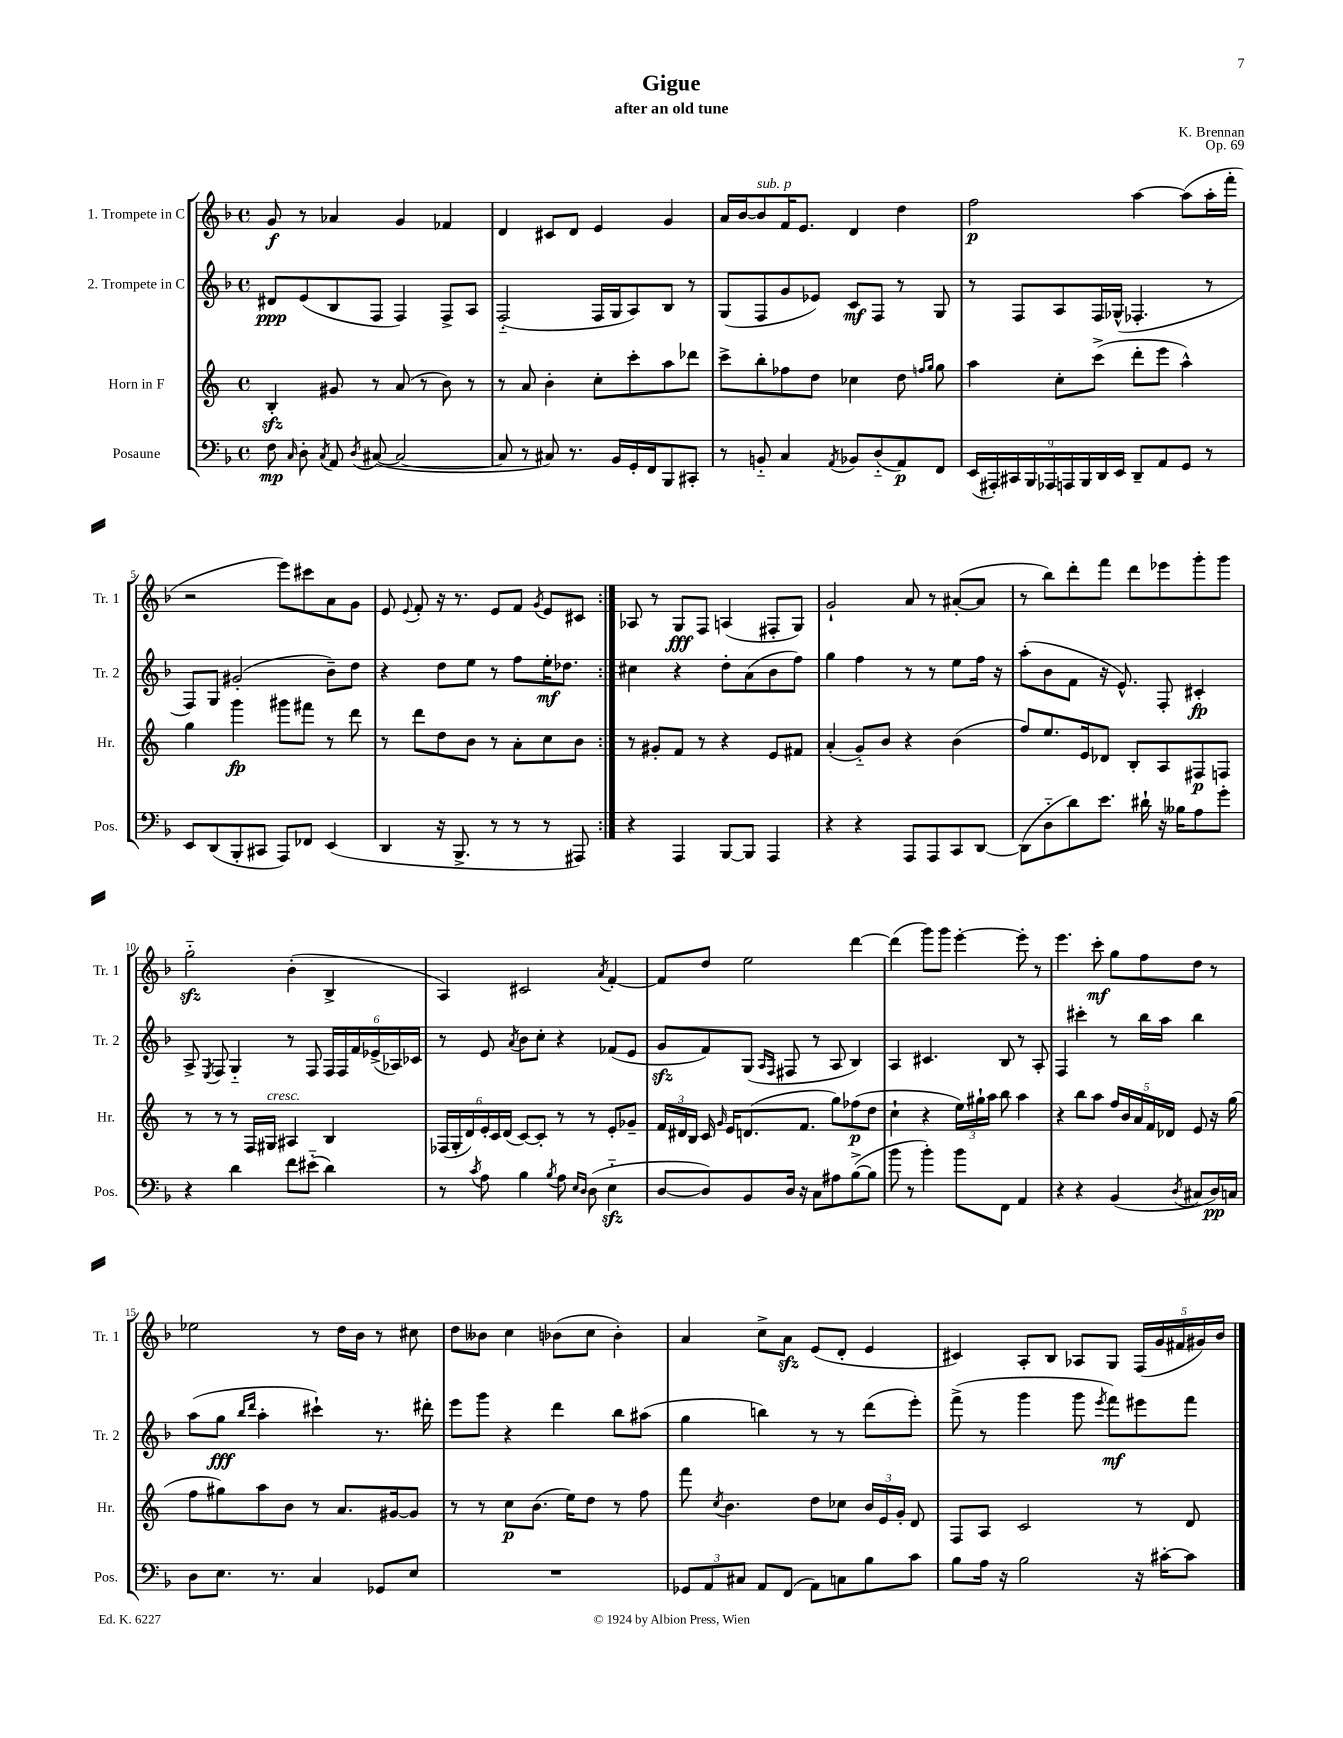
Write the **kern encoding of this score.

**kern	**kern	**kern	**kern
*staff4	*staff3	*staff2	*staff1
*clefF4	*clefG2	*clefG2	*clefG2
*k[b-]	*k[]	*k[b-]	*k[b-]
*M4/4	*M4/4	*M4/4	*M4/4
*met(c)	*met(c)	*met(c)	*met(c)
8F\	4B'/	8d#/L	8g/
16qqC/	.	.	.
8D'\	.	(8e/	8r
8qC/	.	.	.
8AA/	8g#/	8B-/	4a-/
8qD/	.	.	.
([8C#/	8r	8F/J	.
2C#/_	(8a/	4F/)	4g/
.	8r	.	.
.	8b\)	8F^/L	4f-/
.	8r	8A/J	.
=	=	=	=
8C#/]	8r	(2F'~/	4d/
8r	8a/	.	.
8C#/)	4b'\	.	8c#/L
8.r	.	.	8d/J
.	8cc'\L	16F/LL	4e/
16BB-/LL	.	16G/J	.
16GG'/	8ccc'\	8A/)	.
16FF/J	.	.	.
8BBB-/	8aa\	8B-/J	4g/
8CC#'/J	8ddd-\J	8r	.
=	=	=	=
8r	8ccc^\L	(8G/L	16a/LL
.	.	.	[16b-/J
8BB'~/	8bb'\	8F/	8b-/]
4C/	8ff-\	8g/	16f/K
.	.	.	8.e/J
.	8dd\J	8e-/J)	.
8qAA/	.	.	.
8BB-/L	4cc-\	8c/L	4d/
(8D'~/	.	8F/J	.
8AA/)	8dd\	8r	4dd\
.	16qqff/LL	.	.
.	16qqgg/JJ	.	.
8FF/J	8gg\	8G/	.
=	=	=	=
(18EE/LL	4aa\	8r	2ff\
18AAA#'/)	.	.	.
18CC#/	.	.	.
.	.	8F/L	.
18BBB-/	.	.	.
18AAA-/	.	.	.
.	8cc'\L	8A/	.
18AAA/	.	.	.
18BBB-/	.	.	.
.	(8ccc^\J	16F/L	.
18DD/	.	.	.
.	.	(16G-^^/JJ	.
18EE/JJ	.	.	.
8DD~/L	8ddd'\L	4.F-'/	[4aa\
8AA/	8eee\J	.	.
8GG/J	4aa^^\)	.	(8aa\]L
8r	.	8r	16aa'\L
.	.	.	16fff'\JJ
=	=	=	=
8EE/L	4gg\	8F/L)	2r
(8DD/	.	8G/J	.
8BBB-'/	4ggg\	(2g#'/	.
8CC#/J	.	.	.
8AAA/L)	8ggg#\L	.	8eee\L)
8FF-/J	8fff#\J	.	8ccc#\
(4EE/	8r	8b-~\L)	8a\
.	8ddd\	8dd\J	8g\J
=	=	=	=
4DD/	8r	4r	8e/
.	.	.	8qqe/
.	8ddd\L	.	8f'/
16r	8dd\	8dd\L	16r
8.BBB-^/	.	.	8.r
.	8b\J	8ee\J	.
8r	8r	8r	8e/L
8r	8a'\L	8ff\L	8f/J
.	.	.	8qg/
8r	8cc\	16ee'\K	8e/L
.	.	8.dd-\J	.
8AAA#/)	8b\J	.	8c#/J
=:|!	=:|!	=:|!	=:|!
4r	8r	4cc#\	8A-/
.	8g#'/L	.	8r
4AAA/	8f/J	4r	8G/L
.	8r	.	8F/J
[8BBB-/L	4r	8dd'\L	(4A/
8BBB-/]J	.	(8a\	.
4AAA/	8e/L	8b-\	8F#'/L
.	8f#/J	8ff\J)	8G/J)
=	=	=	=
4r	(4a'/	4gg\	2g`/
4r	8g'~/L)	4ff\	.
.	8b/J	.	.
8AAA/L	4r	8r	8a/
8AAA/	.	8r	8r
8CC/	(4b\	8ee\L	([8a#'/L
[8DD/J	.	16ff\Jk	8a#/]J
.	.	16r	.
=	=	=	=
(8DD\]L	8ff/L)	(8aa'\L	8r
8D'~\	8.ee/	8b-\	8bb-\L)
8d\)	.	8f\J	8ddd'\
.	16e/k	.	.
8.e\J	8d-/J	16r	8fff\J
.	.	8.e^^/)	.
.	8B'/L	.	8ddd\L
16d#`\	.	.	.
16r	8A/	8F'/	8eee-\
16B--\LK	.	.	.
8A\	8F#/	4c#'/	8ggg'\
8g'\J	8F/J	.	8ggg\J
=	=	=	=
4r	8r	8A^/	2gg'~\
.	.	8qE/	.
.	8r	8F/	.
4d\	8r	4G'~/	.
.	16F/LL	.	.
.	16G#/JJ	.	.
8f\L	4A#/	8r	(4b-'\
(8e#'~\J	.	8F/	.
4d\)	4B/	24F/LL	4B-^/
.	.	24F/	.
.	.	24f/	.
.	.	(24e-^/	.
.	.	24A-/)	.
.	.	24c-/JJ	.
=	=	=	=
8r	(24F-/LL	8r	4A/)
.	24G'/	.	.
.	24d/)	.	.
8qc/	.	.	.
8A\	24e'/	8e/	.
.	24c/	.	.
.	(24d/JJ	.	.
.	.	8qa/	.
4B-\	[8c/L)	8b-\L	2c#/
.	8c'/]J	8cc'\J	.
8qB-/	.	.	.
8A\	8r	4r	.
16qqE/LL	.	.	.
16qqD/JJ	.	.	.
(8D\	8r	.	.
.	.	.	8qa/
4E'~\	8e'/L	(8f-/L	[4f'/
.	8g-~/J	8e/J	.
=	=	=	=
[8D/L	24f/LL	8g/L	8f/]L
.	24d#/	.	.
.	24B/JJ	.	.
8D/])	16c/	8f/)	8dd/J
.	16qqg/	.	.
.	16e/LK	.	.
8BB-/	(8.d/	(8G/J	2ee\
.	.	16qqA/LL	.
.	.	16qqF/JJ	.
16D/Jk	.	8F#/	.
16r	8.f/J	.	.
8C\L	.	8r	.
8A#\	8gg\L)	8A/	.
([8B-^\	(8ff-\	4B-/)	[4ddd\
8B-\]J	8dd\J	.	.
=	=	=	=
8b-\	4cc`\	4A/	(4ddd\]
8r	.	.	.
4b-'\)	4r	4.c#/	8ggg\L)
.	.	.	8ggg\J
8b-\L	24ee\LL)	.	[4eee'\
.	24gg#`\	.	.
.	24aa\JJ	.	.
8FF\J	8bb\	8B-/	.
4AA/	4aa\	8r	8eee'\]
.	.	8A'/	8r
=	=	=	=
4r	4r	4F/	4.eee\
4r	8bb\L	4ccc#'\	.
.	8aa\J	.	8ccc'\
(4BB-/	20ff/LL	8r	8gg\L
.	20b/	.	.
.	20a/	.	.
.	.	16bb-\LL	8ff\
.	20f/	.	.
.	.	16aa\JJ	.
.	20d-/JJ	.	.
8qD/	.	.	.
8C#/L	8e/	4bb-\	8dd\J
16D/L)	16r	.	8r
16C/JJ	(16gg\	.	.
=	=	=	=
8D\L	8ff\L	(8aa\L	2ee-\
8.E\J	8gg#\)	8gg\J	.
.	.	16qqbb-/LL	.
.	.	16qqddd/JJ	.
.	8aa\	4aa'\	.
8.r	.	.	.
.	8b\J	.	.
4C/	8r	4ccc#`\)	8r
.	8.a/L	.	16dd\LL
.	.	.	16b-\JJ
8GG-/L	.	8.r	8r
.	[16g#/k	.	.
8E/J	8g#/]J	.	8cc#\
.	.	16ddd#'\	.
=	=	=	=
1r	8r	8eee\L	8dd\L
.	8r	8ggg\J	8b--\J
.	8cc\L	4r	4cc\
.	(8.b\J	.	.
.	.	4ddd\	(8b-\L
.	16ee\LK)	.	.
.	8dd\J	.	8cc\J
.	8r	8bb-\L	4b-'\)
.	8ff\	(8aa#\J	.
=	=	=	=
12GG-/L	8fff\	4gg\	4a/
12AA/	.	.	.
.	8qcc/	.	.
.	4.b\	.	.
12C#/J	.	.	.
8AA/L	.	4bb\)	8cc^\L
(8FF/J	.	.	8a\J
8AA\L)	8dd\L	8r	(8e/L
8C\	8cc-\J	8r	8d'/J
8B-\	24b/LL	(8ddd\L	4e/
.	24e/	.	.
.	24g'/JJ	.	.
8c\J	8d/	8eee'\J)	.
=	=	=	=
8B-\L	8F/L	(8fff^\	4c#/)
16A\Jk	8A/J	8r	.
16r	.	.	.
2B-\	2c/	4ggg\	8A'/L
.	.	.	8B-/J
.	.	8ggg\	8A-/L
.	.	8qeee/	.
.	.	8fff\L)	8G/J
16r	8r	8eee#\	(20F/LL
.	.	.	20g/
[16c#'\LK	.	.	.
.	.	.	20f#/
8c#\]J	8d/	8fff\J	.
.	.	.	20g#/)
.	.	.	20b-/JJ
==	==	==	==
*-	*-	*-	*-
